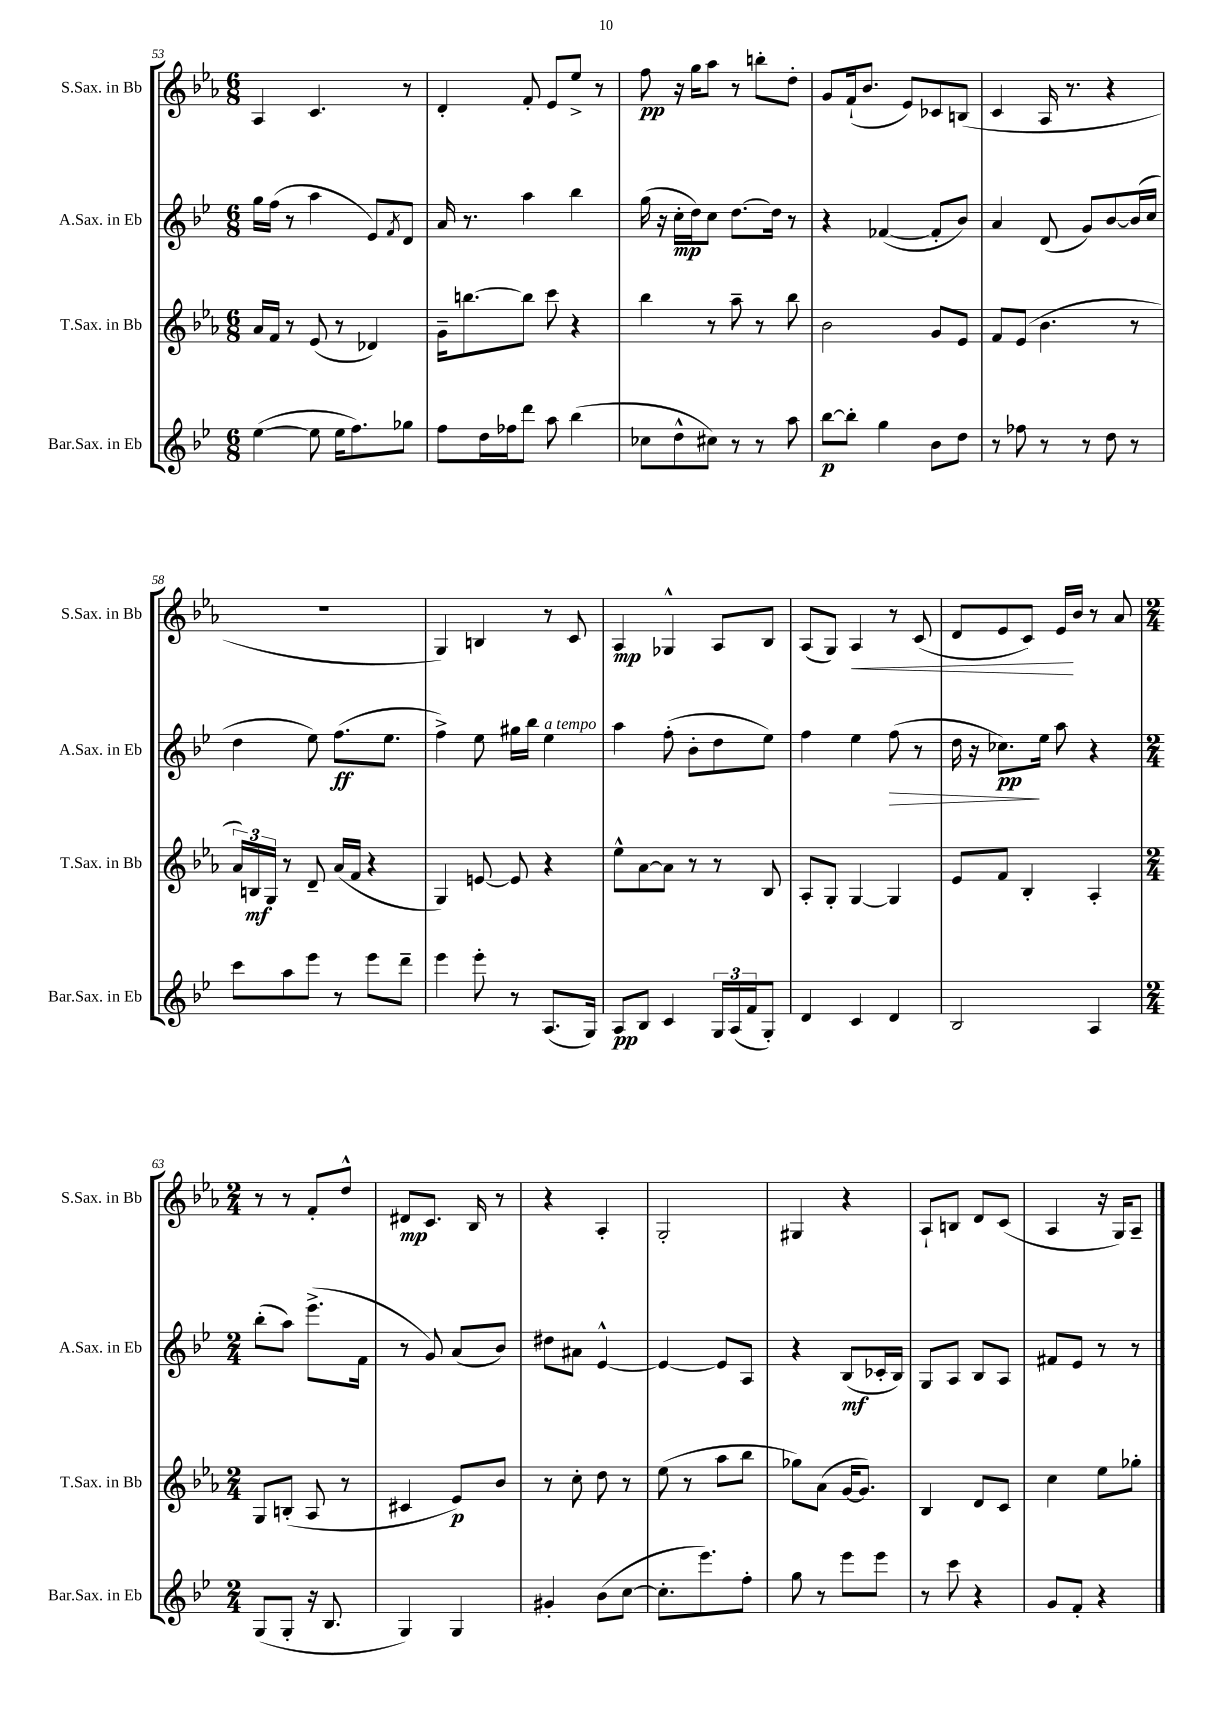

**kern	**kern	**kern	**kern
*staff4	*staff3	*staff2	*staff1
*clefG2	*clefG2	*clefG2	*clefG2
*k[b-e-]	*k[b-e-a-]	*k[b-e-]	*k[b-e-a-]
*M6/8	*M6/8	*M6/8	*M6/8
([4ee-\	16a-/LL	16gg\LL	4A-/
.	16f/JJ	(16ff\JJ	.
.	8r	8r	.
8ee-\]	(8e-/	4aa\	4.c/
16ee-\LK	8r	.	.
8.ff\)	.	.	.
.	4d-/)	8e-/L)	.
.	.	8qf/	.
8gg-\J	.	8d/J	8r
=	=	=	=
8ff\L	16g~\LK	16a/	4d'/
.	[8.bb\	8.r	.
16dd\L	.	.	.
16ff-\J	.	.	.
8ddd\J	8bb\]J	4aa\	8f'/
8aa\	8ccc\	.	8e-/L
(4bb-\	4r	4bb-\	8ee-^/J
.	.	.	8r
=	=	=	=
8cc-\L	4bb-\	(16gg\	8ff\
.	.	16r	.
8dd^^\	.	16cc'\LL	16r
.	.	16dd\J)	16gg\LK
8cc#\J)	8r	8cc\J	8aa-\J
8r	8aa-~\	[8.dd\L	8r
8r	8r	.	8bb'\L
.	.	16dd\]Jk	.
8aa\	8bb-\	8r	8dd'\J
=	=	=	=
[8bb-\L	2b-\	4r	8g/L
8bb-'\]J	.	.	(16f`/k
.	.	.	8.b-/J
4gg\	.	([4f-/	.
.	.	.	8e-/L)
8b-\L	8g/L	8f-'/]L	8c-/
8dd\J	8e-/J	8b-/J)	(8B/J
=	=	=	=
8r	8f/L	4a/	4c/
8ff-\	(8e-/J	.	.
8r	4.b-\	(8d/	16A-/
.	.	.	8.r
8r	.	8g/L)	.
8dd\	.	[8b-/	4r
8r	8r	(16b-/]L	.
.	.	16cc/JJ	.
=	=	=	=
8ccc\L	24a-/LL)	4dd\	2.r
.	24B/	.	.
.	24G/JJ	.	.
8aa\	8r	.	.
8eee-\J	8d~/	8ee-\)	.
8r	(16a-/LL	(8.ff\L	.
.	16f/JJ	.	.
8eee-\L	4r	.	.
.	.	8.ee-\J	.
8ddd~\J	.	.	.
=	=	=	=
4eee-\	4G/)	4ff^\)	4G/)
8eee-'\	[8e/	8ee-\	4B/
8r	8e/]	16gg#\LL	.
.	.	16bb-\JJ	.
(8.A/L	4r	4ee-\	8r
.	.	.	8c/
16G/Jk)	.	.	.
=	=	=	=
8A/L	8ee-^^\L	4aa\	4A-/
8B-/J	[8a-\	.	.
4c/	8a-\]J	(8ff'\	4G-^^/
.	8r	8b-'\L	.
24G/LL	8r	8dd\	8A-/L
(24A/	.	.	.
24f/J	.	.	.
8G'/J)	8B-/	8ee-\J)	8B-/J
=	=	=	=
4d/	8A-'/L	4ff\	(8A-/L
.	8G'/J	.	8G/J)
4c/	[4G/	4ee-\	4A-/
4d/	4G/]	(8ff\	8r
.	.	8r	(8c/
=	=	=	=
2B-/	8e-/L	16dd\	8d/L
.	.	16r	.
.	8f/J	8.cc-\L)	8e-/
.	4B-'/	.	8c/J)
.	.	16ee-\Jk	.
.	.	8aa\	16e-/LL
.	.	.	16b-/JJ
4A/	4A-'/	4r	8r
.	.	.	8a-/
=	=	=	=
*M2/4	*M2/4	*M2/4	*M2/4
(8G/L	8G/L	(8bb-'\L	8r
8G'/J	(8B'/J	8aa\J)	8r
16r	8A-/	(8.eee-^\L	8f'/L
8.B-/	.	.	.
.	8r	.	8dd^^/J
.	.	16f\Jk	.
=	=	=	=
4G/)	4c#/	8r	8d#/L
.	.	8g/)	8.c/J
4G/	8e-/L)	(8a/L	.
.	.	.	16B-/
.	8b-/J	8b-/J)	8r
=	=	=	=
4g#'/	8r	8dd#\L	4r
.	8cc'\	8a#\J	.
(8b-\L	8dd\	[4e-^^/	4A-'/
[8cc\J	8r	.	.
=	=	=	=
8.cc'\]L	(8ee-\	4e-/_	2G'/
.	8r	.	.
8.eee-\)	.	.	.
.	8aa-\L	8e-/]L	.
8ff'\J	8bb-\J	8A/J	.
=	=	=	=
8gg\	8gg-\L)	4r	4G#/
8r	(8a-\J	.	.
8eee-\L	[16g/LK	(8B-/L	4r
.	8.g/]J)	.	.
8eee-\J	.	16c-'/L	.
.	.	16B-/JJ)	.
=	=	=	=
8r	4B-/	8G/L	8A-`/L
8ccc\	.	8A/J	8B/J
4r	8d/L	8B-/L	8d/L
.	8c/J	8A/J	(8c/J
=	=	=	=
8g/L	4cc\	8f#/L	4A-/
8f'/J	.	8e-/J	.
4r	8ee-\L	8r	16r
.	.	.	16G/LK)
.	8gg-'\J	8r	8A-~/J
==	==	==	==
*-	*-	*-	*-
